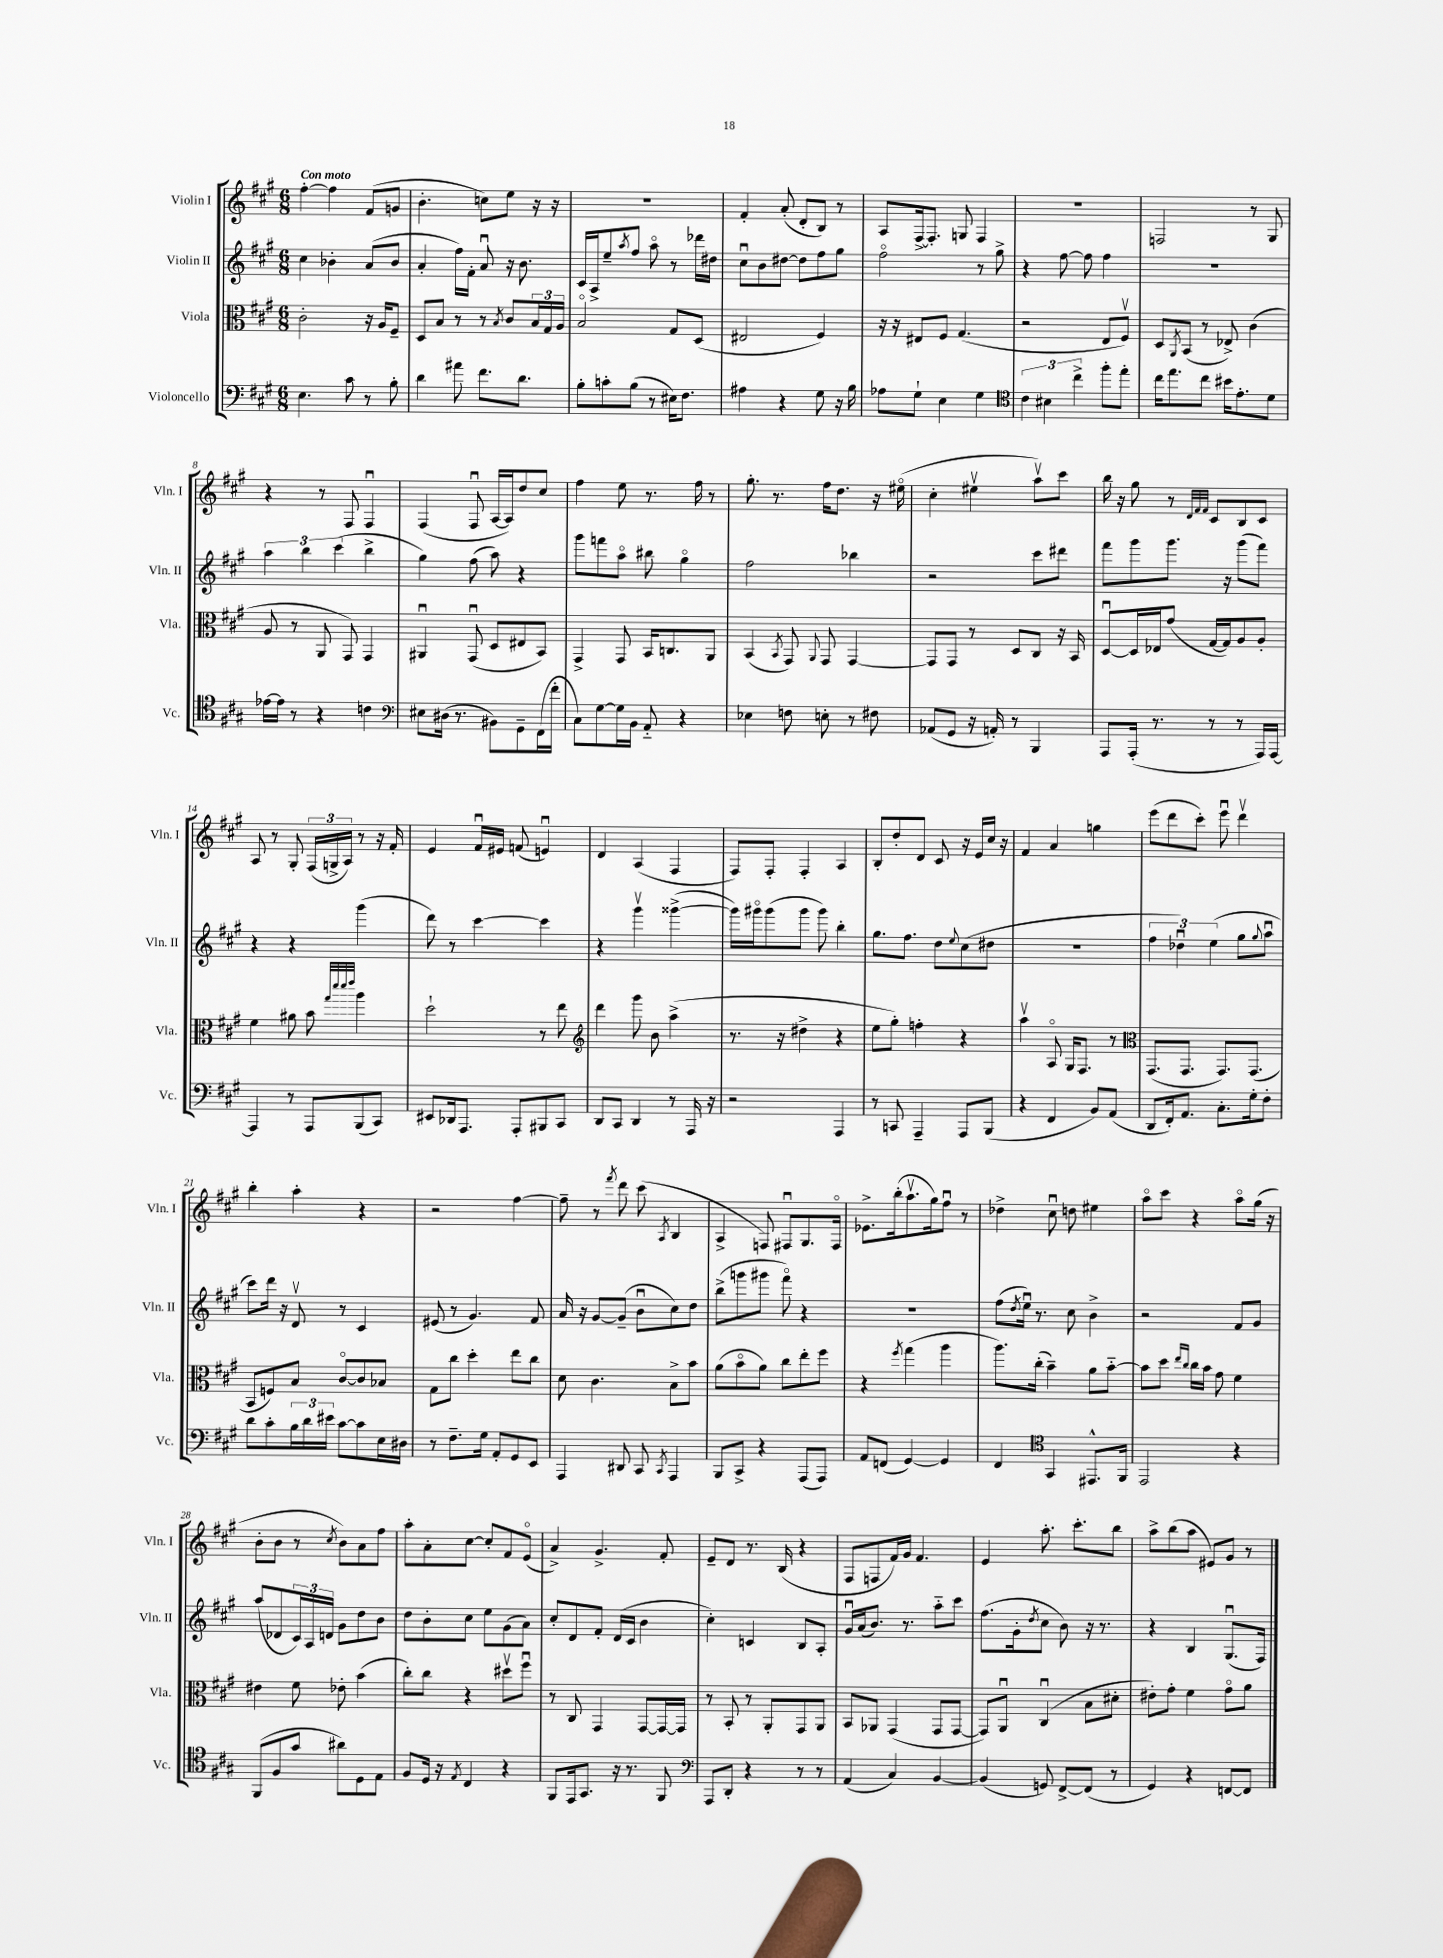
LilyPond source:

<<
\new StaffGroup <<
\new Staff = "s0" \with { instrumentName = "Violin I" shortInstrumentName = "Vln. I" } {
    \clef treble \key a \major \numericTimeSignature \time 6/8 \tempo "Con moto"
    fis''4~-. fis''4 fis'8( g'8 |
    b'4.-. c''8) e''8 r16 r16 |
    R2. |
    fis'4-. a'8-.( d'8-. b8) r8 |
    a8 fis16~-> fis8.-. g8 fis4 |
    R2. |
    f2 r8 gis8 |
    r4 r8 fis8 fis4\downbow |
    fis4( fis8\downbow a16~ a16) d''8 cis''8 |
    fis''4 e''8 r8. fis''16 r8 |
    gis''8.-. r8. fis''16 d''8. r16 eis''16\flageolet( |
    cis''4-. eis''4\upbow a''8\upbow) cis'''8 |
    b''16 r16 gis''8 r8 \grace { d'32 fis'32 fis'32 } cis'8 b8 cis'8 |
    a8 r8 gis8-. \tuplet 3/2 { fis16( g16-> a16) } r8 r16 fis'16-. |
    e'4 fis'16\downbow eis'16 f'8( e'4\downbow) |
    d'4 a4( fis4 |
    fis8) fis8-. fis4-. a4 |
    b8-. d''8-. d'8 cis'8 r16 e'16 cis''16 r16 |
    fis'4 a'4 g''4 |
    e'''8( d'''8 cis'''8-.) e'''8\downbow d'''4\upbow |
    b''4-. a''4-. r4 |
    r2 fis''4~ |
    fis''8-- r8 \acciaccatura { fis'''8 } d'''8 cis'''8( \acciaccatura { a8 } b4 |
    a4-> f8) fis8\downbow gis8. fis16\flageolet |
    ees'8.-> b''16-.( a''8.\upbow gis''16) fis''8\downbow r8 |
    des''4-> cis''8\downbow d''8 eis''4 |
    a''8\flageolet cis'''8 r4 a''8\flageolet gis''16( r16 |
    b'8-. b'8 r8 \acciaccatura { cis''8 } b'8) a'8 fis''8 |
    a''8-. a'8-. cis''8~ cis''8-. fis'8 e'8\flageolet( |
    a'4->) gis'4.-> fis'8-. |
    e'8-- d'8 r8. b16( r4 |
    fis8 f8 fis'16) gis'16 fis'4. |
    e'4 a''8.-. cis'''8.-. b''8 |
    a''8-> b''8( a''8 eis'8) gis'8 r8 \bar "|." |
}
\new Staff = "s1" \with { instrumentName = "Violin II" shortInstrumentName = "Vln. II" } {
    \clef treble \key a \major \numericTimeSignature \time 6/8
    cis''4 bes'4-. a'8( bes'8 |
    a'4-. fis''16) fis'16-. a'8\downbow r16 b'8. |
    cis'16 a16-> e''8-- \acciaccatura { a''8 } fis''8 a''8\flageolet r8 des'''16 dis''16 |
    cis''8\downbow b'8 dis''8~ dis''8 fis''8 gis''8 |
    fis''2\flageolet r8 gis''8-> |
    r4 fis''8~ fis''8 fis''4 |
    R2. |
    \tuplet 3/2 { a''4 b''4 cis'''4( } b''4-> |
    gis''4) fis''8( a''8) r4 |
    gis'''8 f'''8 a''8\flageolet bis''8 gis''4\flageolet |
    fis''2 bes''4 |
    r2 cis'''8 dis'''8 |
    fis'''8 gis'''8 gis'''8. r16 gis'''8( fis'''8) |
    r4 r4 gis'''4( |
    d'''8) r8 cis'''4~ cis'''4 |
    r4 gis'''4\upbow gisis'''4~->( |
    gisis'''16) gis'''16\flageolet gis'''8( gis'''8 gis'''8) b''4-. |
    gis''8. fis''8. d''8 \appoggiatura { e''8 } cis''8( dis''8 |
    R2. |
    \tuplet 3/2 { fis''4 des''4\downbow) e''4( } gis''8 \appoggiatura { gis''8 } a''8\downbow |
    cis'''8) d'''16 r16 d'8\upbow r8 cis'4 |
    eis'8( r8 gis'4.) fis'8 |
    a'16 r16 gis'8~ gis'8--( b'8\downbow cis''8) d''8 |
    b''8->( g'''8 gis'''8 fis'''8\flageolet) r4 |
    r2. |
    fis''8( \acciaccatura { d''8 } e''16\downbow) r8. cis''8 b'4-> |
    r2 fis'8 gis'8 |
    a''8( des'8 \tuplet 3/2 { cis'16) a16 d'16 } gis'8 d''8 b'8 |
    d''8 b'8-. cis''8 e''8 gis'8( a'8) |
    cis''8-. d'8 fis'8-. d'16( cis'16 b'4 |
    cis''4-.) c'4 b8 a8-. |
    gis'16\downbow a'16( b'8.) r8. a''8-_ cis'''8 |
    fis''8.( gis'16-. \acciaccatura { d''8 } cis''8 b'8) r16 r8. |
    r4 b4 gis8.\downbow( fis16) \bar "|." |
}
\new Staff = "s2" \with { instrumentName = "Viola" shortInstrumentName = "Vla." } {
    \clef alto \key a \major \numericTimeSignature \time 6/8
    cis'2-. r16 a16 fis8-- |
    d8 b8 r8 r8 \acciaccatura { b8 } cis'8 \tuplet 3/2 { b16 gis16 a16 } |
    b2\flageolet gis8 d8( |
    eis2 fis4) |
    r16 r16 eis8 fis8 gis4.( |
    r2 e8 fis8\upbow) |
    d8 \acciaccatura { a,8 } b,8( r8 ees8->) cis'4( |
    a8 r8 a,8 gis,8) gis,4 |
    ais,4\downbow gis,8\downbow( d8 eis8 b,8) |
    gis,4-> gis,8 b,16 c8. a,8 |
    b,4( \acciaccatura { b,8 } gis,8) \appoggiatura { a,8 } gis,8 gis,4~ |
    gis,8 gis,8 r8 d8 cis8 r16 b,16 |
    d8~\downbow d16 ees16 gis'8( gis16~ gis16) a8 a8-. |
    fis'4 ais'8 b'8 \grace { gis''32 d'''32 d'''32 e'''32 } a''4 |
    d''2-! r8 e''8 |
    \clef treble d'''4 gis'''8 b'8 a''4->( |
    r8. r16 dis''4-> r4 |
    e''8 gis''8-.) f''4-. r4 |
    a''4\upbow a8\flageolet gis16 fis8. r8 |
    \clef alto gis,8.( gis,8. gis,8.) gis,8.( |
    b,8 f8) b8 cis'8~\flageolet cis'8 bes8 |
    gis8 cis''8 d''4-. e''8 cis''8 |
    d'8 cis'4. b8-> b'8 |
    a'8( b'8\flageolet a'8) cis''8 e''8-. fis''8 |
    r4 \acciaccatura { fis''8 } gis''4( a''4 |
    a''8.) cis''16-.( b'4--) a'8 b'8~-_ |
    b'8 d''8 \grace { e''16 cis''16 } cis''16 b'16 gis'8 fis'4 |
    eis'4 fis'8 ees'8-. b'4( |
    cis''8-.) cis''8 r4 dis''8\upbow fis''8\downbow |
    r8 cis8 gis,4 gis,8~ gis,16~ gis,16 |
    r8 b,8-. r8 a,8-. gis,8 a,8 |
    b,8 aes,8 gis,4( gis,8 gis,8~ |
    gis,8) a,8\downbow cis4\downbow( b8 dis'8-. |
    eis'8-.) gis'8-. fis'4 gis'8\flageolet a'8 \bar "|." |
}
\new Staff = "s3" \with { instrumentName = "Violoncello" shortInstrumentName = "Vc." } {
    \clef bass \key a \major \numericTimeSignature \time 6/8
    e4. cis'8 r8 b8-. |
    d'4 ais'8 fis'8. d'8. |
    b8-. c'8-. b8( r8 eis16) fis8. |
    ais4 r4 gis8 r16 b16 |
    aes8 gis8-! e4 gis4 |
    \clef tenor \tuplet 3/2 { cis'4 bis4 cis''4-> } fis''8-. e''8-. |
    cis''16 e''8. cis''8 bis'16 e'8.-. d'8 |
    ees'16~ ees'16 r8 r4 c'4 |
    \clef bass eis8 dis16( r8. bis,8) gis,8-- fis,16( fis'16-. |
    cis8) gis8~ gis16 b,16 a,8-_ r4 |
    ees4 f8 e8-. r8 fis8 |
    aes,8( gis,8 r16 a,16-.) r8 b,,4 |
    a,,8 a,,16-.( r8. r8 r8 a,,16) a,,16~ |
    a,,4 r8 a,,8 b,,8( cis,8) |
    eis,8 des,16 a,,8. a,,8-. bis,,8 cis,8 |
    d,8 cis,8 d,4 r8 a,,16 r16 |
    r2 a,,4 |
    r8 c,8 a,,4-- a,,8 b,,8( |
    r4 fis,4 b,8) a,8( |
    d,8 fis,16-.) a,8. cis8.-. gis16-. fis8-. |
    d'8 cis'8-. \tuplet 3/2 { b16 d'16 eis'16 } cis'8~ cis'8 e16 dis16 |
    r8 fis8.-- gis16 a,8-. gis,8 e,8 |
    a,,4 dis,8 cis,8 \acciaccatura { cis,8 } a,,4 |
    b,,8 cis,8-> r4 a,,8( a,,8) |
    a,8 f,8( gis,4~) gis,4 |
    fis,4 \clef tenor gis,4 eis,8.-^ fis,16 |
    e,2 r4 |
    fis,8( fis8 gis'8 ais'8) d8 e8 |
    fis8 d16 r16 \acciaccatura { e8 } cis4 r4 |
    fis,8 e,16 gis,8. r16 r8. fis,8 |
    \clef bass a,,8 d,8-. r4 r8 r8 |
    a,4( cis4) b,4~ |
    b,4( g,8) fis,8~-> fis,8( r8 |
    gis,4) r4 f,8~ f,8 \bar "|." |
}
>>
>>
